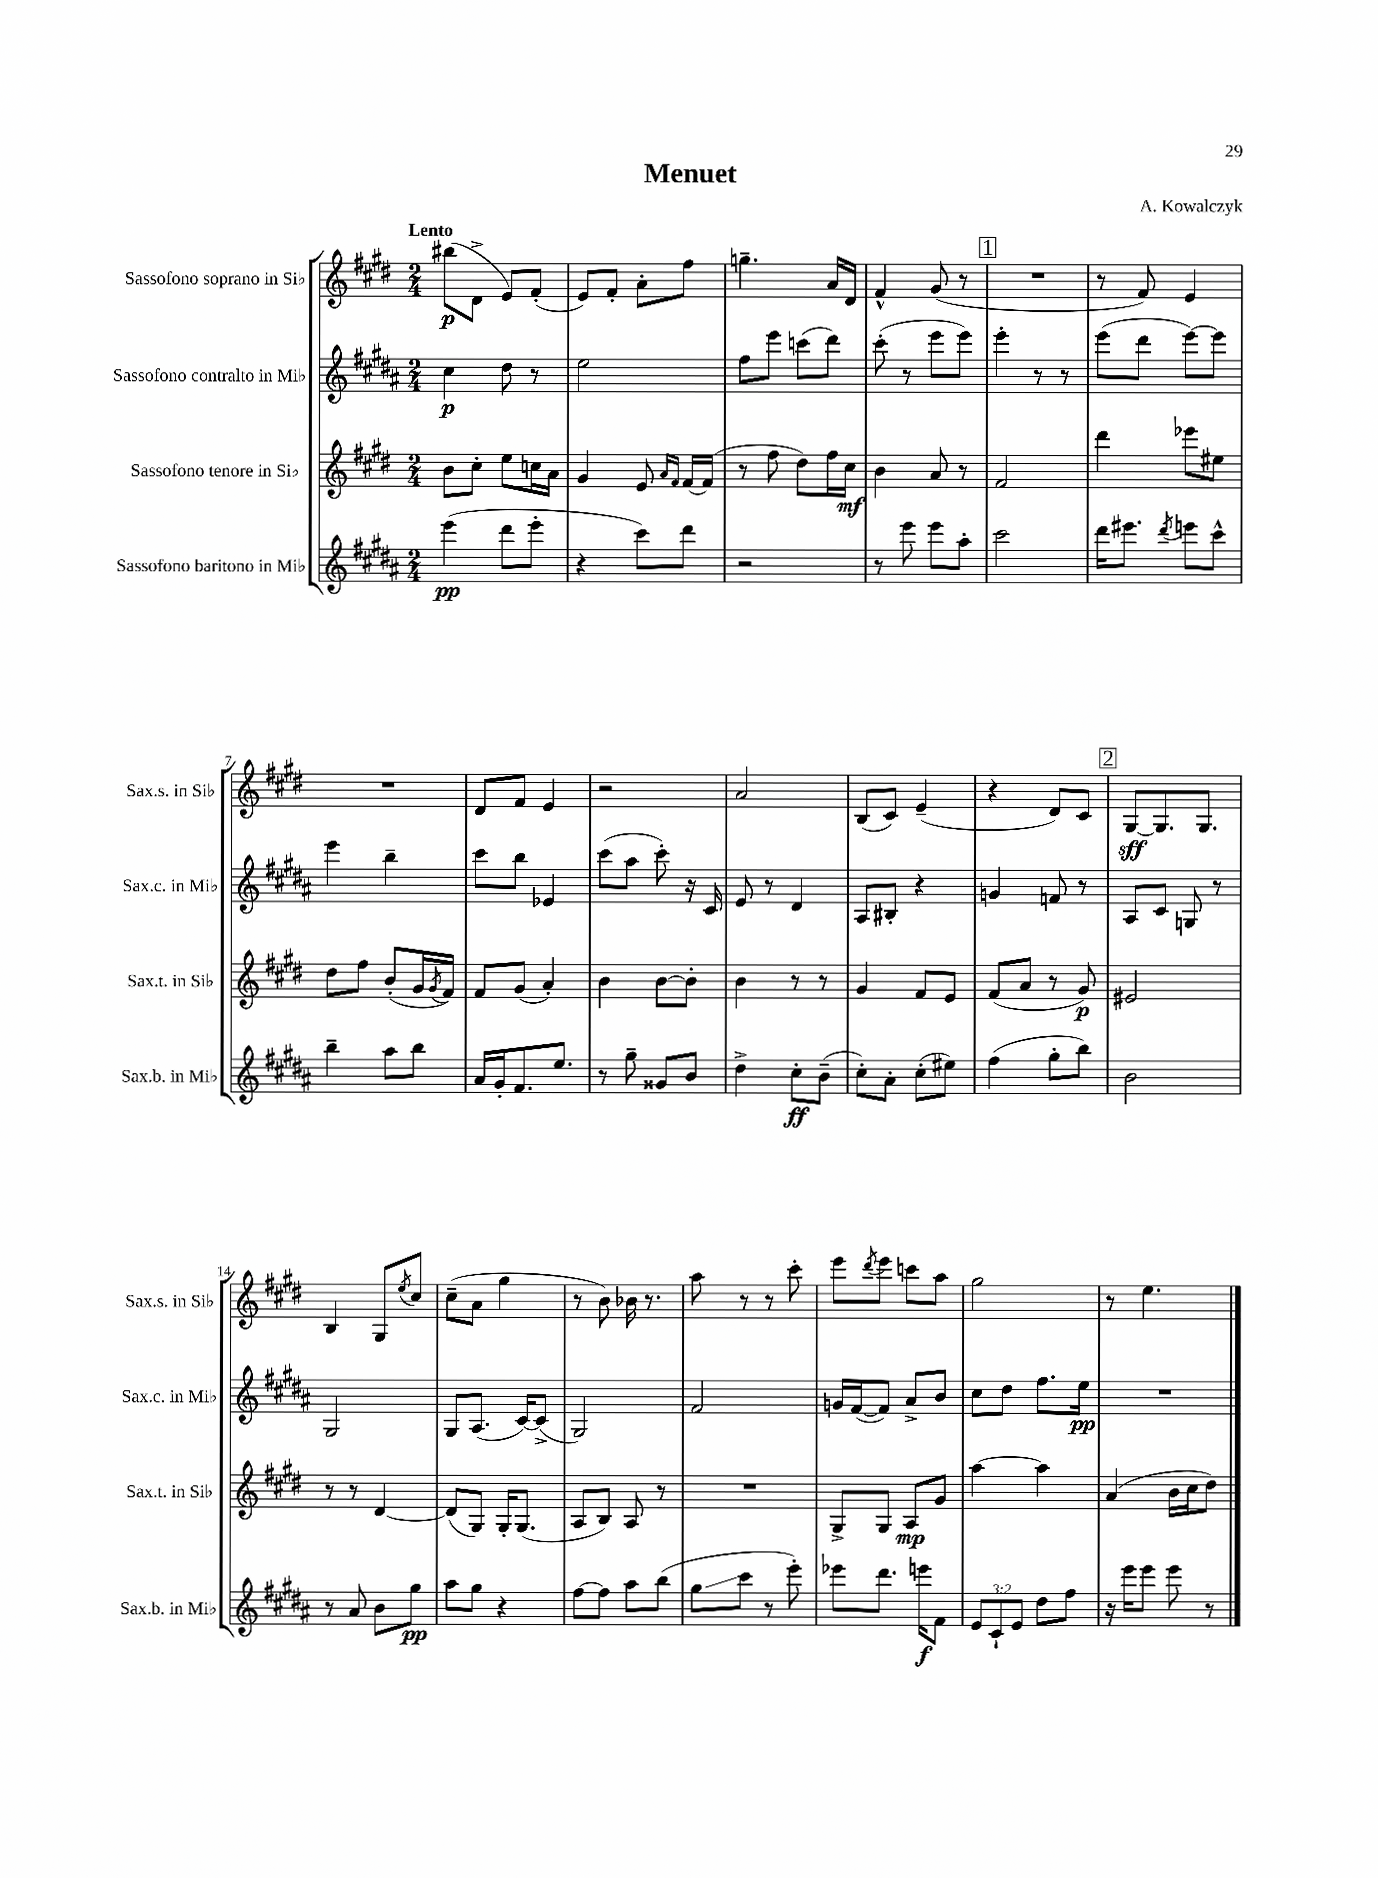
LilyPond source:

\header { title = "Menuet" composer = "A. Kowalczyk" }
<<
\new StaffGroup <<
\new Staff = "s0" \with { instrumentName = "Sassofono soprano in Sib" shortInstrumentName = "Sax.s. in Sib" } {
    \clef treble \key e \major \numericTimeSignature \time 2/4 \tempo "Lento"
    bis''8\p( dis'8-> e'8) fis'8-.( |
    e'8) fis'8-. a'8-. fis''8 |
    g''4.-- a'16 dis'16 |
    fis'4-^ gis'8( r8 |
    \mark \markup { \box "1" } R2 |
    r8 fis'8) e'4 |
    R2 |
    dis'8 fis'8 e'4 |
    r2 |
    a'2 |
    b8( cis'8) e'4--( |
    r4 dis'8) cis'8 |
    \mark \markup { \box "2" } gis8~\sff gis8. gis8. |
    b4 gis8 \acciaccatura { e''8 } cis''8 |
    cis''8--( a'8 gis''4 |
    r8 b'8) bes'16 r8. |
    a''8 r8 r8 cis'''8-. |
    e'''8 \acciaccatura { dis'''8 } e'''8 c'''8 a''8 |
    gis''2 |
    r8 e''4. \bar "|." |
}
\new Staff = "s1" \with { instrumentName = "Sassofono contralto in Mib" shortInstrumentName = "Sax.c. in Mib" } {
    \clef treble \key b \major \numericTimeSignature \time 2/4
    cis''4\p dis''8 r8 |
    e''2 |
    fis''8 e'''8 c'''8( dis'''8) |
    cis'''8-.( r8 e'''8 e'''8) |
    \mark \markup { \box "1" } e'''4-. r8 r8 |
    e'''8( dis'''8 e'''8~) e'''8 |
    e'''4 b''4-- |
    cis'''8 b''8 ees'4 |
    cis'''8( ais''8 cis'''8-.) r16 cis'16 |
    e'8 r8 dis'4 |
    ais8 bis8-. r4 |
    g'4 f'8 r8 |
    \mark \markup { \box "2" } ais8 cis'8 g8 r8 |
    gis2 |
    gis8 ais8.( cis'16~) cis'8->( |
    gis2) |
    fis'2 |
    g'16 fis'16~( fis'8) ais'8-> b'8 |
    cis''8 dis''8 fis''8. e''16\pp |
    R2 \bar "|." |
}
\new Staff = "s2" \with { instrumentName = "Sassofono tenore in Sib" shortInstrumentName = "Sax.t. in Sib" } {
    \clef treble \key e \major \numericTimeSignature \time 2/4
    b'8 cis''8-. e''8 c''16 a'16 |
    gis'4 e'8 \grace { a'16 fis'16 } fis'16~ fis'16( |
    r8 fis''8 dis''8) fis''16 cis''16\mf |
    b'4 a'8 r8 |
    \mark \markup { \box "1" } fis'2 |
    dis'''4 ees'''8 eis''8 |
    dis''8 fis''8 b'8-.( gis'16 \acciaccatura { gis'8 } fis'16) |
    fis'8 gis'8( a'4-.) |
    b'4 b'8~ b'8-. |
    b'4 r8 r8 |
    gis'4 fis'8 e'8 |
    fis'8( a'8 r8 gis'8\p) |
    \mark \markup { \box "2" } eis'2 |
    r8 r8 dis'4~ |
    dis'8( gis8) gis16-. gis8.( |
    a8 b8) a8 r8 |
    R2 |
    gis8-> gis8 a8\mp gis'8 |
    a''4~ a''4 |
    a'4( b'16 cis''16 dis''8) \bar "|." |
}
\new Staff = "s3" \with { instrumentName = "Sassofono baritono in Mib" shortInstrumentName = "Sax.b. in Mib" } {
    \clef treble \key b \major \numericTimeSignature \time 2/4 \override Staff.TupletNumber.text = #tuplet-number::calc-fraction-text
    e'''4\pp( dis'''8 e'''8-. |
    r4 cis'''8) dis'''8 |
    r2 |
    r8 e'''8 e'''8 ais''8-. |
    \mark \markup { \box "1" } cis'''2 |
    dis'''16 eis'''8. \acciaccatura { dis'''8 } e'''8 cis'''8-^ |
    b''4-- ais''8 b''8 |
    ais'16 gis'16-. fis'8. e''8. |
    r8 gis''8-- gisis'8 b'8 |
    dis''4-> cis''8-.\ff b'8--( |
    cis''8-.) ais'8-. cis''8-.( eis''8) |
    fis''4( gis''8-. b''8) |
    \mark \markup { \box "2" } b'2 |
    r8 ais'8 b'8 gis''8\pp |
    ais''8 gis''8 r4 |
    fis''8~ fis''8 ais''8 b''8( |
    gis''8\glissando cis'''8 r8 e'''8-.) |
    ees'''8 dis'''8. e'''16\f fis'8 |
    \tuplet 3/2 { e'8 cis'8-! e'8 } dis''8 fis''8 |
    r16 e'''16 e'''8 e'''8 r8 \bar "|." |
}
>>
>>
